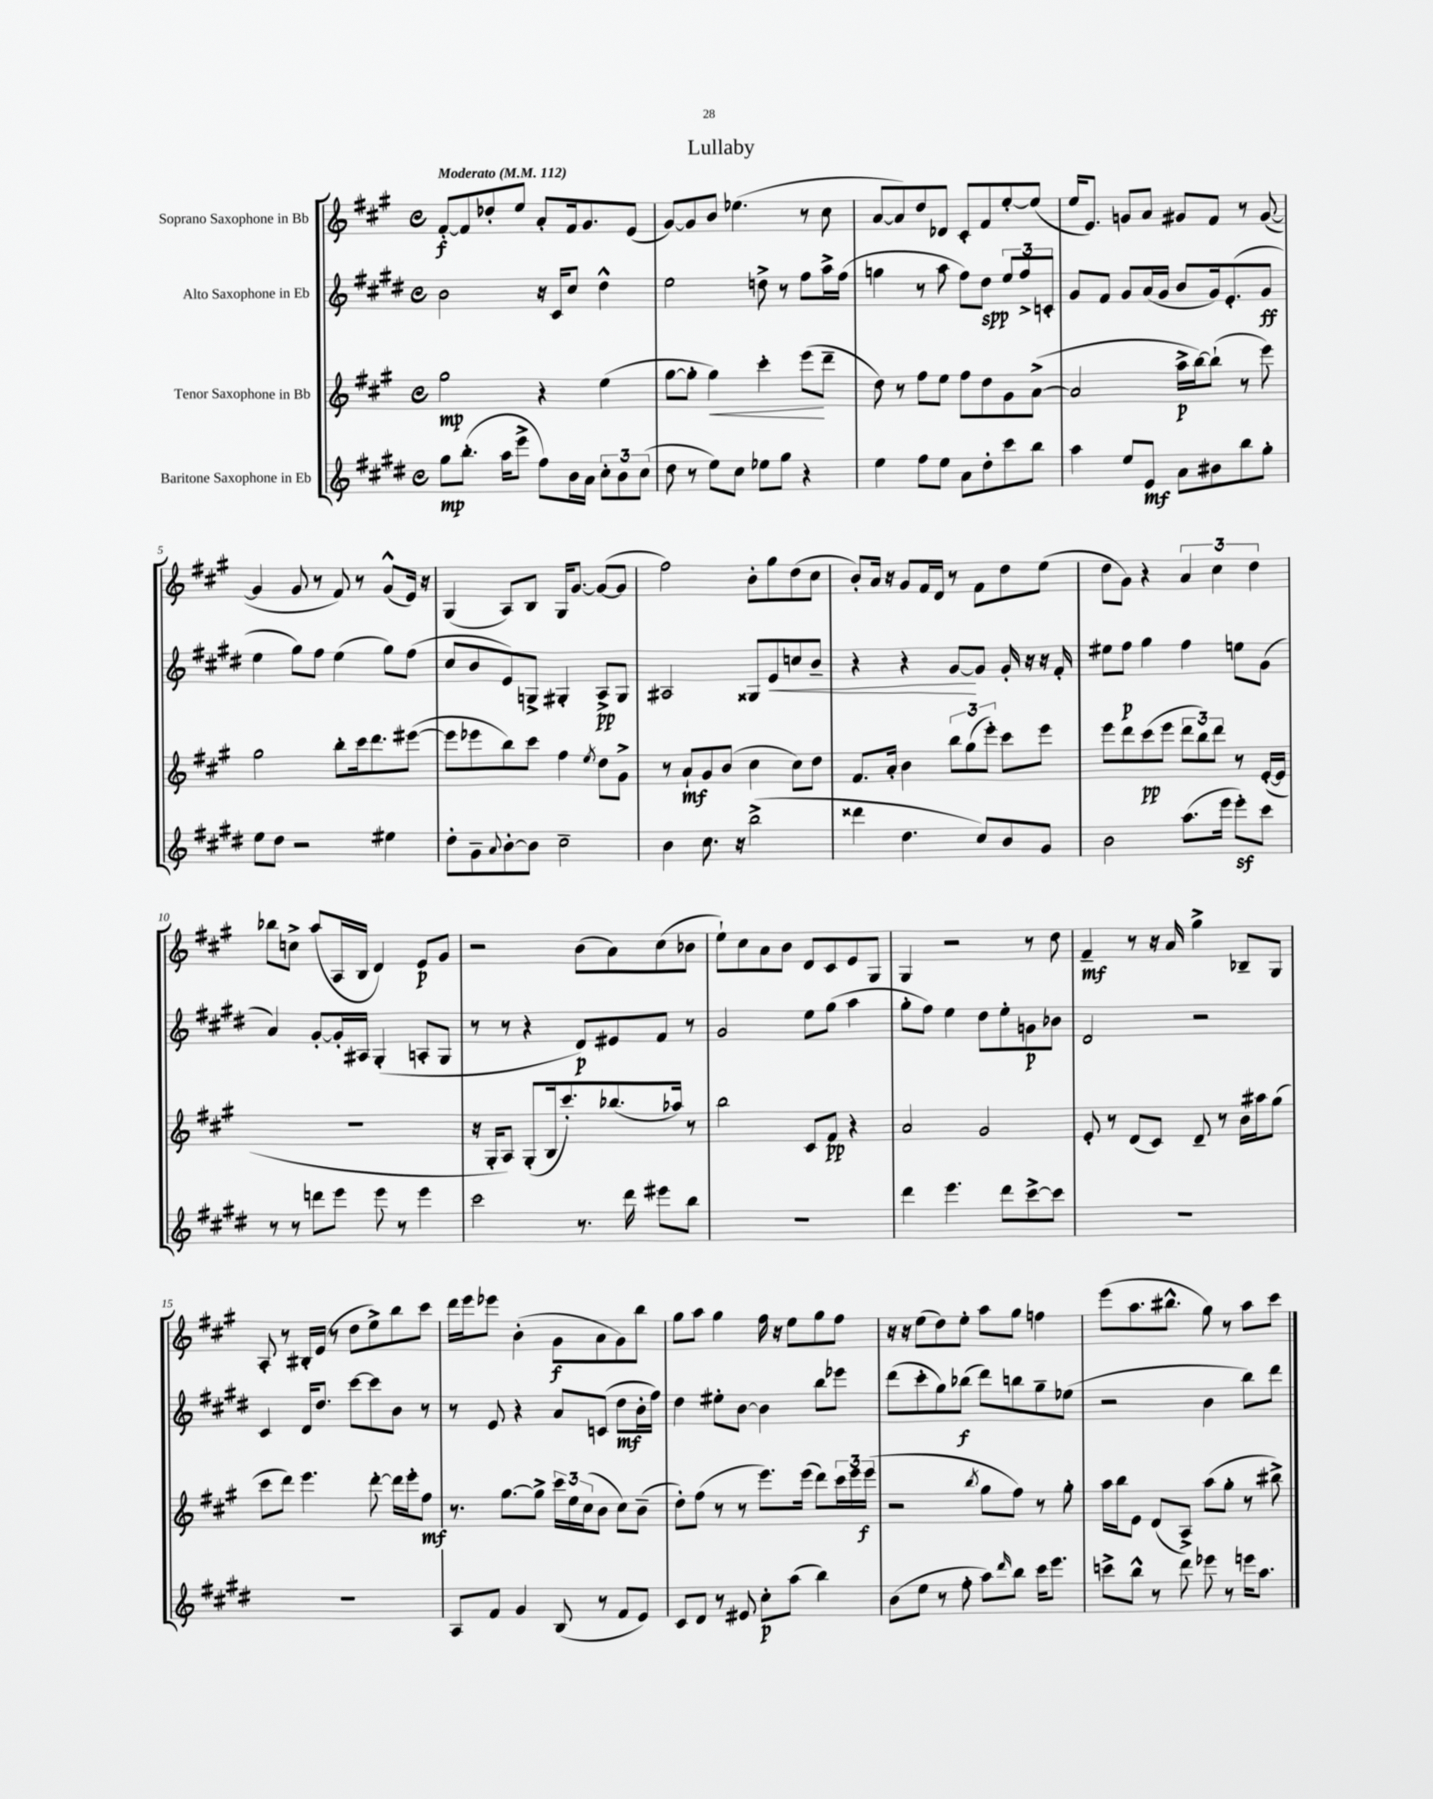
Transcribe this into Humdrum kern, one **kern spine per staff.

**kern	**dynam	**kern	**dynam	**kern	**dynam	**kern	**dynam
*part4	*part4	*part3	*part3	*part2	*part2	*part1	*part1
*staff4	*staff4	*staff3	*staff3	*staff2	*staff2	*staff1	*staff1
*I"Baritone Saxophone in Eb	*	*I"Tenor Saxophone in Bb	*	*I"Alto Saxophone in Eb	*	*I"Soprano Saxophone in Bb	*
*clefG2	*	*clefG2	*	*clefG2	*	*clefG2	*
*k[f#c#g#d#]	*	*k[f#c#g#]	*	*k[f#c#g#d#]	*	*k[f#c#g#]	*
*M4/4	*	*M4/4	*	*M4/4	*	*M4/4	*
*met(c)	*	*met(c)	*	*met(c)	*	*met(c)	*
*MM112	*	*MM112	*	*MM112	*	*MM112	*
=1	=1	=1	=1	=1	=1	=1	=1
!	!	!	!	!	!	!LO:TX:a:B:t=Moderato	!
8gg#\L	mp	2gg#\	mp	2b\	.	[8f#'/L	f
(8.bb'\J	.	.	.	.	.	8f#/]	.
.	.	.	.	.	.	8dd-X'/	.
16aa\KL	.	.	.	.	.	.	.
8eee^\J	.	.	.	.	.	8ee/J	.
8ff#\L)	.	4r	.	16r	.	8a'/L	.
.	.	.	.	16c#/KL	.	.	.
16b\L	.	.	.	8cc#/J	.	16f#/k	.
16a\JJ	.	.	.	.	.	8.g#/	.
12cc#'\L	.	(4ee\	.	4dd#^^\	.	.	.
12b\	.	.	.	.	.	.	.
.	.	.	.	.	.	(8e/J	.
(12cc#\J	.	.	.	.	.	.	.
=2	=2	=2	=2	=2	=2	=2	=2
8dd#\	.	[8gg#\L	.	2ee\	.	[8g#/L)	.
8r	.	8gg#'\J]	.	.	.	8g#/]	.
!	!	!	!LO:HP:b	!	!	!	!
8ee\L)	.	4gg#\)	<	.	.	8b/J	.
8cc#\J	.	.	.	.	.	(4.ee-X\	.
8ee-X\L	.	4ccc#'\	.	8ddn^\	.	.	.
8gg#\J	.	.	.	8r	.	.	.
4r	.	(8eee\L	.	8ff#\L	.	8r	.
.	.	8ddd~\J	[	16aa^\L	.	8cc#\	.
.	.	.	.	(16ff#\JJ	.	.	.
=3	=3	=3	=3	=3	=3	=3	=3
4ee\	.	8dd\)	.	4ggn\	.	[8a/L	.
.	.	8r	.	.	.	8a/])	.
8ff#\L	.	8ff#\L	.	8r	.	8dd/	.
8ee\J	.	8ee\J	.	8aa\	.	8d-X/J	.
8a\L	.	8ff#\L	.	8ff#\L)	.	8c#'/L	.
8dd#'\	.	8dd\	.	8dd#\J	spp	8f#/	.
8ccc#\	.	8g#\	.	12ee/L	.	[8ee'/	.
.	.	.	.	12ff#^/	.	.	.
8bb\J	.	([8a^\J	.	.	.	(8ee/J]	.
.	.	.	.	12cn'/J	.	.	.
=4	=4	=4	=4	=4	=4	=4	=4
4aa\	.	2a/]	.	8g#/L	.	16ee/KL	.
.	.	.	.	.	.	8.e/J)	.
.	.	.	.	8f#/J	.	.	.
8ee/L	.	.	.	8g#/L	.	8gn/L	.
8e/J	mf	.	.	(16a/L	.	8a/J	.
.	.	.	.	16g#/JJ	.	.	.
8a\L	.	16aa^\LL	p	8b/L	.	8g#X/L	.
.	.	[16bb\J)	.	.	.	.	.
8b#X\	.	(8bb`\J]	.	16g#/k)	.	8f#/J	.
.	.	.	.	(8.e'/	.	.	.
8bb\	.	8r	.	.	.	8r	.
8gg#'\J	.	8eee\)	.	8g#/J	ff	([8g#/	.
!!LO:LB:g=z
=5	=5	=5	=5	=5	=5	=5	=5
8ee\L	.	2gg#\	.	4ee\	.	4g#/]	.
8dd#\J	.	.	.	.	.	.	.
2r	.	.	.	8gg#\L)	.	8g#/	.
.	.	.	.	8ff#\J	.	8r	.
.	.	8bb'\L	.	(4ee\	.	8f#/)	.
.	.	16ccc#\k	.	.	.	8r	.
.	.	8.ddd\	.	.	.	.	.
4ee#X\	.	.	.	8gg#\L)	.	(8g#^^/L	.
.	.	([8eee#X\J	.	(8ff#\J	.	16e/Jk)	.
.	.	.	.	.	.	16r	.
=6	=6	=6	=6	=6	=6	=6	=6
8dd#'\L	.	8eee#\L]	.	8cc#/L	.	(4G#/	.
8g#~\	.	8eee-X\	.	8b/	.	.	.
8qqa/	.	.	.	.	.	.	.
[8b'\	.	8bb\)	.	8e/)	.	8A/L)	.
8b\J]	.	8ccc#\J	.	8Gn^/J	.	8B/J	.
2cc#~\	.	4ff#\	.	4G#X'/	.	16G#/KL	.
.	.	.	.	.	.	[8.g#/J	.
.	.	8qee/	.	.	.	.	.
.	.	8dd\L	.	8A^/L	pp	(8g#/L_	.
.	.	8g#^\J	.	8G#/J	.	8g#/J]	.
=7	=7	=7	=7	=7	=7	=7	=7
4b\	.	8r	.	2A#X/	.	2ff#\)	.
.	.	8a`/L	mf	.	.	.	.
8.cc#\	.	8g#/	.	.	.	.	.
.	.	(8b/J	.	.	.	.	.
16r	.	.	.	.	.	.	.
(2bb^\	.	4cc#\	.	8G##X/L	.	8b'\L	.
!	!	!	!	!	!LO:HP:b	!	!
.	.	.	.	8e/	<	8gg#\	.
.	.	8cc#\L)	.	8ccn/	.	(8dd\	.
.	.	8dd\J	.	8b~/J	.	8cc#\J	.
=8	=8	=8	=8	=8	=8	=8	=8
4ddd##X\	.	8.f#/L	.	4r	.	8b'/L)	.
.	.	.	.	.	.	16a/Jk	.
.	.	16a'/Jk	.	.	.	16r	.
4.dd#\	.	4b\	.	4r	.	8g#/L	.
.	.	.	.	.	.	16f#/L	.
.	.	.	.	.	.	16d/JJ	.
.	.	12bb\L	.	[8g#/L	.	8r	.
.	.	(12gg#\	.	.	.	.	.
8cc#/L)	.	.	.	8g#/J]	[	8f#\L	.
.	.	12eee'\J)	.	.	.	.	.
8b/	.	8ccc#\L	.	16g#'/	.	8dd\	.
.	.	.	.	16r	.	.	.
8g#/J	.	8eee\J	.	16r	.	(8ee\J	.
.	.	.	.	16f#'/	.	.	.
=9	=9	=9	=9	=9	=9	=9	=9
2b\	.	8eee\L	.	8ee#X\L	.	8dd\L	.
.	.	8ddd\	.	8ff#\J	p	8g#\J)	.
.	.	(8ccc#\	pp	4gg#\	.	4r	.
.	.	8eee\J	.	.	.	.	.
(8.aa\L	.	12ddd\L	.	4ff#\	.	6a/	.
.	.	12bb\)	.	.	.	.	.
.	.	12ddd\J	.	.	.	6cc#\	.
16eee\Jk	.	.	.	.	.	.	.
8eeez'\L)	.	8r	.	8een\L	.	.	.
.	.	.	.	.	.	6dd\	.
8ccc#\J	.	([16e'/LL	.	(8g#\J	.	.	.
.	.	16e/JJ]	.	.	.	.	.
!!LO:LB:g=z
=10	=10	=10	=10	=10	=10	=10	=10
8r	.	1r	.	4a/)	.	8bb-X\L	.
8r	.	.	.	.	.	8ccn^\J	.
8dddn\L	.	.	.	[8g#'/L	.	(8aa/L	.
8eee\J	.	.	.	16g#'/L]	.	16A/L	.
.	.	.	.	16A#X/JJ	.	16B/JJ	.
8eee\	.	.	.	(4G#'/	.	4d/)	.
8r	.	.	.	.	.	.	.
4eee\	.	.	.	8An'/L	.	8e/L	p
.	.	.	.	8G#/J	.	8g#/J	.
=11	=11	=11	=11	=11	=11	=11	=11
2ccc#\	.	16r	.	8r	.	2r	.
.	.	16G#'/KL	.	.	.	.	.
.	.	8A/J)	.	8r	.	.	.
.	.	(8G#'/L	.	4r	.	.	.
.	.	16B/k	.	.	.	.	.
.	.	8.ccc#'/)	.	.	.	.	.
8.r	.	.	.	8d#/L)	p	(8b\L	.
.	.	(8.bb-X/	.	8e#X/	.	8a\)	.
16ddd#\	.	.	.	.	.	.	.
8eee#X\L	.	.	.	8f#/J	.	(8cc#\	.
.	.	16aa-X/Jk)	.	.	.	.	.
8bb\J	.	8r	.	8r	.	8b-X\J	.
=12	=12	=12	=12	=12	=12	=12	=12
1r	.	2bb\	.	2g#/	.	8ee`\L)	.
.	.	.	.	.	.	8cc#\	.
.	.	.	.	.	.	8a\	.
.	.	.	.	.	.	8b\J	.
.	.	8c#/L	.	8ee\L	.	8d/L	.
.	.	8f#/J	pp	(8gg#\J	.	8c#/	.
.	.	4r	.	4aa\	.	8e/	.
.	.	.	.	.	.	8G#/J	.
=13	=13	=13	=13	=13	=13	=13	=13
4ddd#\	.	2a/	.	8gg#'\L	.	4G#/	.
.	.	.	.	8ff#\J)	.	.	.
4.eee\	.	.	.	4ee\	.	2r	.
.	.	2g#/	.	8dd#\L	.	.	.
8ddd#\L	.	.	.	8ee'\	.	.	.
[8ccc#^\	.	.	.	8gn\	p	8r	.
8ccc#\J]	.	.	.	8b-X\J	.	8dd\	.
=14	=14	=14	=14	=14	=14	=14	=14
1r	.	8e'/	.	2d#/	.	4f#~/	mf
.	.	8r	.	.	.	.	.
.	.	(8d/L	.	.	.	8r	.
.	.	8c#/J)	.	.	.	16r	.
.	.	.	.	.	.	16a/	.
.	.	8d~/	.	2r	.	4gg#^\	.
.	.	8r	.	.	.	.	.
.	.	16b\LL	.	.	.	8B-X~/L	.
.	.	16aa#X\J	.	.	.	.	.
.	.	(8gg#\J	.	.	.	8G#/J	.
!!LO:LB:g=z
=15	=15	=15	=15	=15	=15	=15	=15
1r	.	8ccc#\L	.	4c#/	.	8A'/	.
.	.	8ddd\J)	.	.	.	8r	.
.	.	4.eee\	.	16d#/KL	.	16B#X'/LL	.
.	.	.	.	8.dd#/J	.	(16e/JJ	.
.	.	.	.	.	.	8r	.
.	.	.	.	[8ccc#\L	.	8dd\L	.
.	.	[8ddd'\	.	8ccc#\]	.	8ee^\)	.
.	.	16ddd\LL]	.	8b\J	.	8bb\	.
.	.	16eee'\J	.	.	.	.	.
.	.	8ff#\J	mf	8r	.	8ccc#\J	.
=16	=16	=16	=16	=16	=16	=16	=16
8A/L	.	8.r	.	8r	.	16ddd\LL	.
.	.	.	.	.	.	16eee\J	.
8f#/J	.	.	.	8e/	.	8eee-X\J	.
.	.	[8.gg#\L	.	.	.	.	.
4g#/	.	.	.	4r	.	(4b'\	.
.	.	8gg#^\J]	.	.	.	.	.
(8B/	.	24ccc#\LL	.	8a/L	.	8g#\L	f
.	.	24ee\	.	.	.	.	.
.	.	(24cc#\J	.	.	.	.	.
8r	.	8b\J	.	(8cn/J	.	8a\	.
8f#/L	.	8cc#\L)	.	8dd#\L	mf	8g#\)	.
8e/J)	.	(8b~\J	.	16b'\L	.	8bb\J	.
.	.	.	.	16ff#\JJ)	.	.	.
=17	=17	=17	=17	=17	=17	=17	=17
8c#/L	.	8dd'\L)	.	4dd#\	.	8gg#\L	.
8d#/J	.	(8ff#\J	.	.	.	8aa\J	.
8r	.	8r	.	8ee#X'\L	.	4gg#\	.
8e#X/	.	8r	.	[8b\J	.	.	.
8cc#'\L	p	8.eee\L)	.	4b\]	.	16ff#\	.
.	.	.	.	.	.	16r	.
(8aa\J	.	.	.	.	.	8ee\L	.
.	.	(16eee\Jk	.	.	.	.	.
4bb\)	.	8ddd\L)	.	8bb\L	.	8gg#\	.
.	.	24ccc#\L	.	8eee-X\J	.	8ff#\J	.
.	.	24eee\	.	.	.	.	.
.	.	(24eee\JJ	f	.	.	.	.
=18	=18	=18	=18	=18	=18	=18	=18
(8b\L	.	2r	.	(8ddd#\L	.	16r	.
.	.	.	.	.	.	16r	.
8ee\J	.	.	.	8ccc#'\	.	(8ee\L	.
8r	.	.	.	8gg#\)	.	8dd\)	.
8ff#'\	.	.	.	(8bb-X\J	f	8ee'\J	.
.	.	8qbb/	.	.	.	.	.
8aa\L)	.	8gg#\L	.	8ddd#\L)	.	8aa\L	.
16qqddd#/	.	.	.	.	.	.	.
8bb\J	.	8ff#\J)	.	8bbn\	.	8gg#\J	.
16ccc#\KL	.	8r	.	8gg#~\	.	4ffn\	.
8.eee\J	.	.	.	.	.	.	.
.	.	8gg#'\	.	(8ee-X\J	.	.	.
=19	=19	=19	=19	=19	=19	=19	=19
8cccn^\L	.	16aa\LL	.	2r	.	(8eee\L	.
.	.	16bb\J	.	.	.	.	.
8bb^^\J	.	8e\J	.	.	.	8.aa\	.
8r	.	(8d/L	.	.	.	.	.
.	.	.	.	.	.	8.bb#X^^\J	.
8ddd#\	.	8A^/J)	.	.	.	.	.
8eee-X\	.	(8aa\L	.	4b\	.	8gg#\)	.
8r	.	8gg#'\J	.	.	.	8r	.
16eeen\KL	.	8r	.	8bb\L)	.	8aa\L	.
8.aa\J	.	.	.	.	.	.	.
.	.	8bb#X^\)	.	8ddd#\J	.	8ccc#\J	.
==	==	==	==	==	==	==	==
*-	*-	*-	*-	*-	*-	*-	*-
